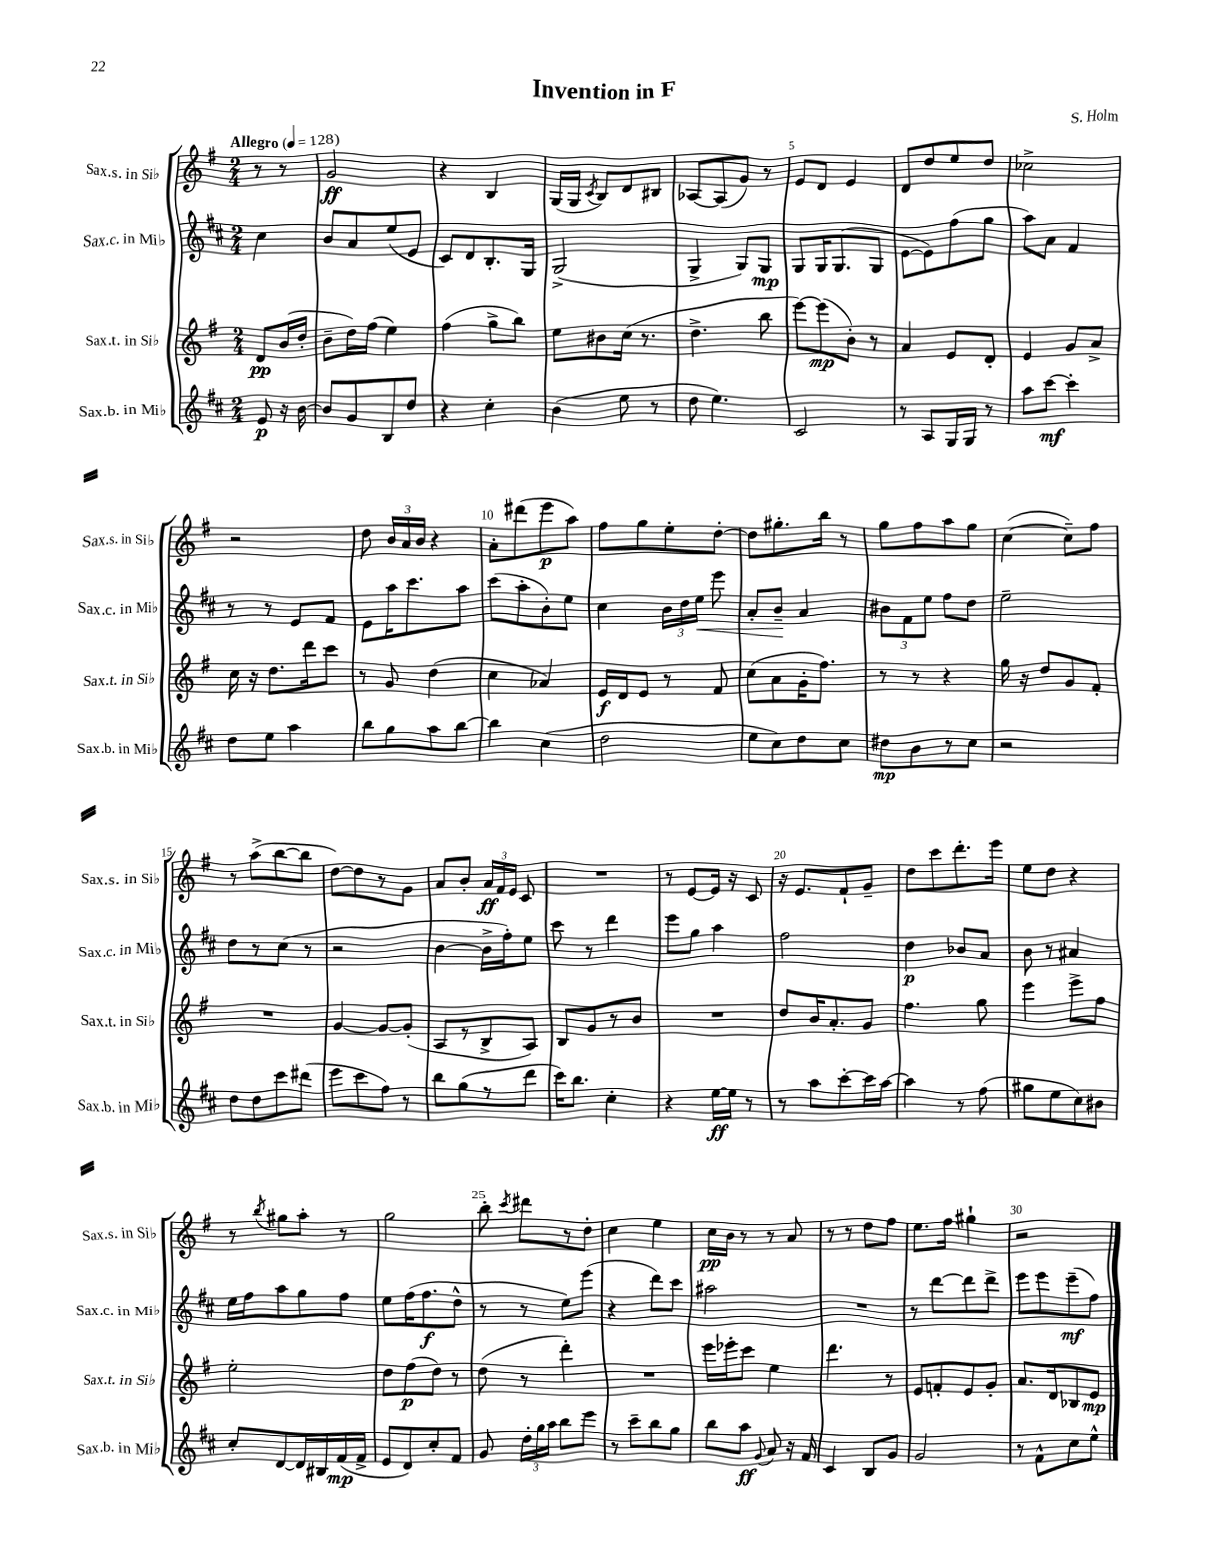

**kern	**kern	**kern	**kern
*staff4	*staff3	*staff2	*staff1
*clefG2	*clefG2	*clefG2	*clefG2
*k[f#c#]	*k[f#]	*k[f#c#]	*k[f#]
*M2/4	*M2/4	*M2/4	*M2/4
*MM128	*MM128	*MM128	*MM128
8e	8d	4cc#	8r
16r	(16b	.	8r
[16b	16dd'	.	.
=	=	=	=
8b]	8b~	8b	2g
8g	16dd)	8a	.
.	(16ff#	.	.
8B	4ee)	(8ee	.
8dd	.	8e	.
=	=	=	=
4r	(4ff#	8c#)	4r
.	.	8d	.
4cc#'	8gg^	8.B'	4B
.	8bb)	.	.
.	.	16G	.
=	=	=	=
(4b	8ee	(2G^	(16G
.	.	.	16G
.	.	.	8qc
.	8b#	.	8B)
8ee	(16cc	.	8d
.	8.r	.	.
8r	.	.	8B#
=	=	=	=
8dd	4.dd^	4G^	[8A-
4.ee)	.	.	(8A-]
.	.	8G)	8g)
.	8bb	8G	8r
=	=	=	=
2c#	[8eee)	8G	8e
.	(8eee]	16G	8d
.	.	(8.G	.
.	8b')	.	4e
.	8r	8G	.
=	=	=	=
8r	4a	[8e	8d
8A	.	8e])	8dd
16G	8e	(8ff#	8ee
16G	.	.	.
8r	8d'	8gg	8dd
=	=	=	=
8aa	4e	8aa)	2cc-^
[8ccc#	.	8a	.
4ccc#']	8g	4f#	.
.	8a^	.	.
=	=	=	=
8dd	16cc	8r	2r
.	16r	.	.
8ee	8.dd	8r	.
4aa	.	8e	.
.	16ddd	.	.
.	8ccc	8f#	.
=	=	=	=
8bb	8r	8e	8dd
8gg	8g	16aa	24b
.	.	.	24a
.	.	8.ccc#	.
.	.	.	24b
8aa	(4dd	.	4r
[8bb	.	8aa	.
=	=	=	=
4bb]	4cc	(8ccc#	8a'
.	.	8aa'	(8ddd#
(4cc#	4a-)	8b')	8eee
.	.	8ee	8aa)
=	=	=	=
2dd	16e	4cc#	8ff#
.	16d	.	.
.	8e	.	8gg
.	8r	24b	8ee'
.	.	24dd	.
.	.	24ee	.
.	8f#	8eee	[8dd'
=	=	=	=
8ee	(8cc	8a'	8dd]
8cc#)	8a	8b~	8.gg#'
8dd	16g'	4a	.
.	8.ff#)	.	16bb
8cc#	.	.	8r
=	=	=	=
8dd#	8r	12b#	8gg
.	.	12f#	.
8b	8r	.	8ff#
.	.	12ee	.
8r	4r	8ff#	8aa
8cc#	.	8dd	8gg
=	=	=	=
2r	16gg	2ee~	([4cc
.	16r	.	.
.	8dd	.	.
.	8g	.	8cc~])
.	8f#'	.	8ff#
=	=	=	=
8dd	2r	8dd	8r
8dd	.	8r	(8aa^
8ccc#	.	(8cc#	[8bb
(8ddd#	.	8r	8bb]
=	=	=	=
8eee	[4g	2r	[8dd)
8ccc#	.	.	8dd]
8ff#)	8g_	.	8r
8r	(8g']	.	8g
=	=	=	=
8bb	8A	[4b	8a
(8gg	8r	.	8b'
8r	8B^	16b^]	24a
.	.	.	24f#
.	.	16ff#')	.
.	.	.	24e
8ddd	8A)	8ee	8c
=	=	=	=
16ccc#)	8B	8ccc#	2r
8.bb	.	.	.
.	8g	8r	.
4cc#'	8r	4ddd	.
.	8b	.	.
=	=	=	=
4r	2r	8eee	8r
.	.	8gg	[8e
[16ee	.	4aa	16e]
16ee]	.	.	16r
8r	.	.	8c
=	=	=	=
8r	8dd	2ff#	16r
.	.	.	8.e
8aa	16b	.	.
.	8.a'	.	.
[8ccc#'	.	.	8f#`
16ccc#]	8g	.	8g~
[16aa	.	.	.
=	=	=	=
4aa]	4.ff#	4dd	8dd
.	.	.	8ccc
8r	.	8b-	8.ddd'
(8ff#	8gg	8a	.
.	.	.	16eee
=	=	=	=
8gg#	4eee	8b	8ee
8ee	.	8r	8dd
8cc#)	8eee^	4a#	4r
8b#	8ff#	.	.
=	=	=	=
8cc#'	2ee'	16ee	8r
.	.	16ff#	.
.	.	.	8qbb
[8d	.	8aa	8gg#
16d]	.	8gg	8aa'
16B#	.	.	.
(16f#	.	8ff#	8r
16f#^	.	.	.
=	=	=	=
8e	8dd	8ee	2gg
8d)	(8ff#	(16ff#	.
.	.	8.ff#	.
8cc#'	8dd)	.	.
8f#	8r	8dd^^	.
=	=	=	=
8g	(8dd	8r	8bb'
.	.	.	8qccc
24dd'	8r	8r	8ddd#
24gg	.	.	.
24aa	.	.	.
8bb	4ddd')	8ee)	8r
8eee	.	(8eee	8dd'
=	=	=	=
8r	2r	4r	4cc
8ccc#~	.	.	.
8bb	.	8ddd)	4ee
8gg	.	8ccc#	.
=	=	=	=
8bb	16eee	2aa#	16cc
.	16eee-'	.	16b
8aa	8ccc	.	8r
8qqg	.	.	.
8a	4ee	.	8r
16r	.	.	8a
16f#	.	.	.
=	=	=	=
4c#	4.ddd	2r	8r
.	.	.	8r
8B	.	.	8dd
8g	8r	.	8ff#
=	=	=	=
2g	8e	8r	8.ee
.	8f'	[8ddd	.
.	.	.	16ff#
.	8e	8ddd]	4gg#`
.	8g'	8ddd^	.
=	=	=	=
8r	8.a	8eee	2r
8f#^^	.	8eee	.
.	16d	.	.
8cc#	8B-	(8eee~	.
8ee^^	8e	8ff#)	.
==	==	==	==
*-	*-	*-	*-
